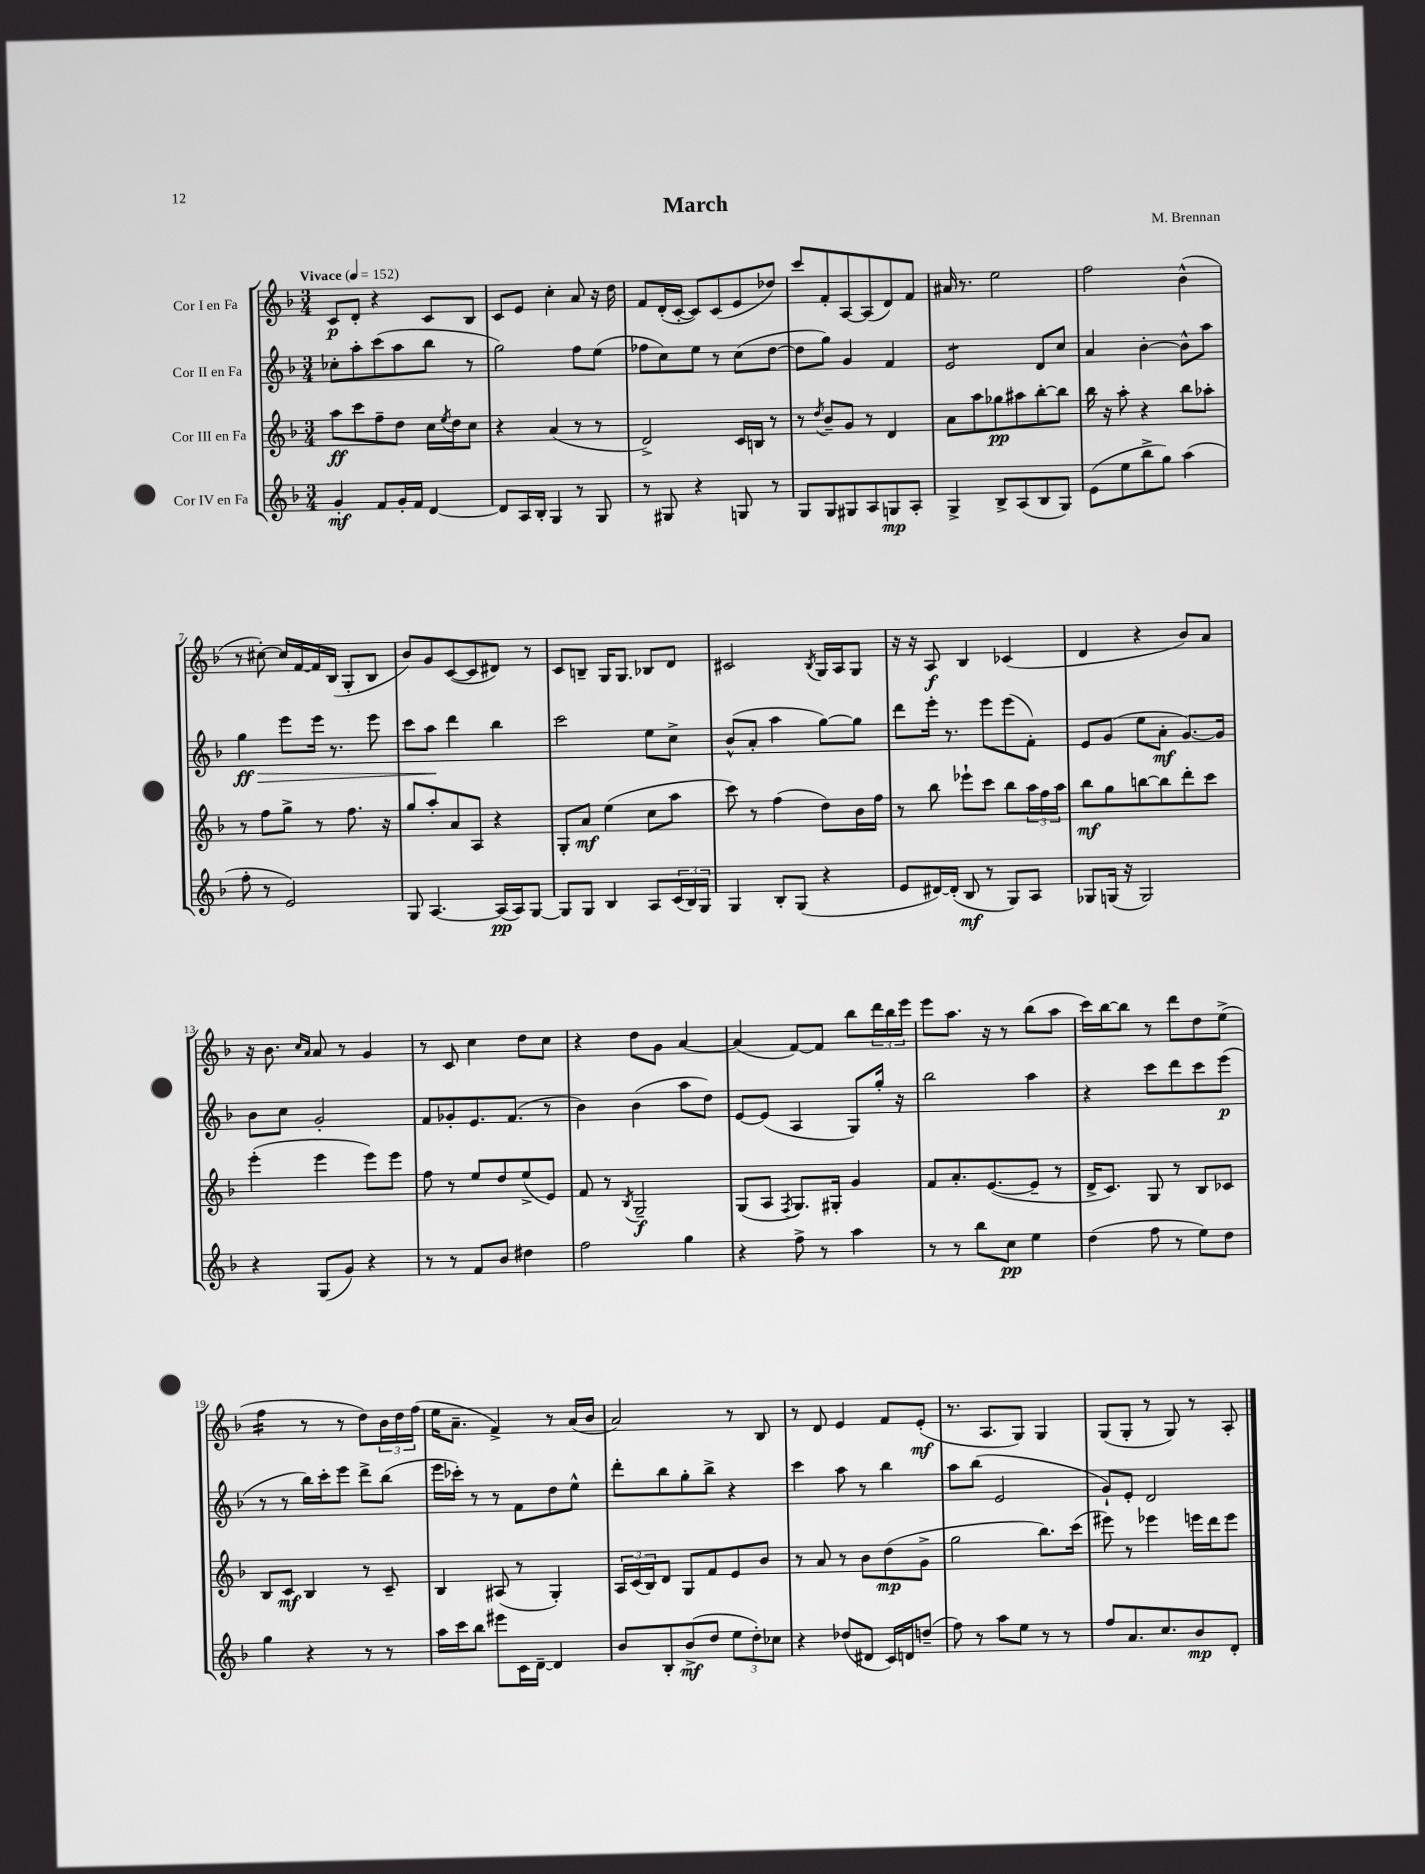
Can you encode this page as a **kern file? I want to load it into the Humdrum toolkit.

**kern	**dynam	**kern	**dynam	**kern	**dynam	**kern	**dynam
*part4	*part4	*part3	*part3	*part2	*part2	*part1	*part1
*staff4	*staff4	*staff3	*staff3	*staff2	*staff2	*staff1	*staff1
*I"Cor IV en Fa	*	*I"Cor III en Fa	*	*I"Cor II en Fa	*	*I"Cor I en Fa	*
*clefG2	*	*clefG2	*	*clefG2	*	*clefG2	*
*k[b-]	*	*k[b-]	*	*k[b-]	*	*k[b-]	*
*M3/4	*	*M3/4	*	*M3/4	*	*M3/4	*
*MM152	*	*MM152	*	*MM152	*	*MM152	*
=1	=1	=1	=1	=1	=1	=1	=1
!	!	!	!	!	!	!LO:TX:a:B:t=Vivace	!
4g'/	mf	8aa\L	ff	8cc-X'\L	.	8c/L	p
.	.	8ccc\	.	8aa'\	.	8d'/J	.
8f/L	.	8ff~\	.	(8ccc\	.	4r	.
16g'/L	.	8dd\J	.	8aa\	.	.	.
16f/JJ	.	.	.	.	.	.	.
[4d/	.	16cc\LL	.	8bb-\J	.	8c/L	.
.	.	8qee/	.	.	.	.	.
.	.	16dd\J	.	.	.	.	.
.	.	8cc\J	.	8r	.	8B-/J	.
=2	=2	=2	=2	=2	=2	=2	=2
8d/L]	.	4r	.	2gg\)	.	8c/L	.
16A/L	.	.	.	.	.	8e/J	.
16B-'/JJ	.	.	.	.	.	.	.
4G/	.	(4a/	.	.	.	4cc'\	.
8r	.	8r	.	8ff\L	.	8a/	.
8G/	.	8r	.	(8ee\J	.	16r	.
.	.	.	.	.	.	16dd\	.
=3	=3	=3	=3	=3	=3	=3	=3
8r	.	2d^/)	.	8ff-X\L	.	8f/L	.
8G#X/	.	.	.	8cc\)	.	(16d'/L	.
.	.	.	.	.	.	[16c'/JJ	.
4r	.	.	.	8ee\J	.	8c/L])	.
.	.	.	.	8r	.	(8c/	.
8Gn/	.	16c/LL	.	(8cc\L	.	8e/	.
.	.	16Bn/JJ	.	.	.	.	.
8r	.	8r	.	[8dd\J	.	8dd-X/J)	.
=4	=4	=4	=4	=4	=4	=4	=4
8G/L	.	8r	.	8dd\L]	.	8ccc/L	.
.	.	8qdd/	.	.	.	.	.
8G/	.	8b-~/L	.	8gg\J)	.	8f'/	.
8G#X/	.	8g/J	.	4g/	.	[8A/	.
8A/	.	8r	.	.	.	(8A/]	.
8Gn/	mp	4d/	.	4f/	.	8d/)	.
8A'/J	.	.	.	.	.	8f/J	.
=5	=5	=5	=5	=5	=5	=5	=5
*	*	*	*	*tremolo	*	*	*
4G^/	.	8a\L	.	8e/L	.	16a#X/	.
.	.	.	.	.	.	8.r	.
.	.	8aa\	.	8e/	.	.	.
8B-^/L	.	8gg-X\	pp	8e/	.	2ee\	.
(8A/	.	8aa#X\	.	8e/J	.	.	.
*	*	*	*	*Xtremolo	*	*	*
8B-/	.	[8bb-'\	.	8d/L	.	.	.
8G/J)	.	8bb-\J]	.	8cc/J	.	.	.
=6	=6	=6	=6	=6	=6	=6	=6
(8e\L	.	16bb-\	.	4a/	.	2ff\	.
.	.	16r	.	.	.	.	.
8ee\	.	8aa'\	.	.	.	.	.
8bb-^\	.	4r	.	[4b-'\	.	.	.
8gg\J)	.	.	.	.	.	.	.
(4aa\	.	8bb-\L	.	8b-^^\L]	.	(4b-^^\	.
.	.	8aa-X'\J	.	8aa\J	.	.	.
!!LO:LB:g=z
=7	=7	=7	=7	=7	=7	=7	=7
!	!	!	!	!	!LO:HP:b	!	!
8ff'\	.	8r	.	4gg\	> ff	8r	.
8r	.	8ff\L	.	.	.	[8cc#X'\)	.
2e/)	.	8gg^\J	.	8eee\L	.	16cc#/LL]	.
.	.	.	.	.	.	[16f/	.
.	.	8r	.	16eee\Jk	.	16f/]	.
.	.	.	.	8.r	.	(16B-/JJ	.
.	.	8.ff\	.	.	.	8G'/L	.
.	.	.	.	8eee\	.	8B-/J	.
.	.	16r	.	.	.	.	.
=8	=8	=8	=8	=8	=8	=8	=8
8G/	.	8gg/L	.	8ccc\L	.	8b-/L)	.
[4.A/	.	8aa'/	.	8aa\J	.	8g/	.
.	.	8a/	.	4ddd\	]	([8c/	.
.	.	8A/J	.	.	.	8c/]	.
(16A/LL]	pp	4r	.	4bb-\	.	8d#X/J)	.
16A/J)	.	.	.	.	.	.	.
[8G/J	.	.	.	.	.	8r	.
=9	=9	=9	=9	=9	=9	=9	=9
8G/L]	.	8G'/L	.	2ccc\	.	8c/L	.
8G/J	.	8a/J	mf	.	.	8Bn~/J	.
4B-/	.	(4ee\	.	.	.	16G/KL	.
.	.	.	.	.	.	8.G/J	.
8A/L	.	8cc\L	.	8ee\L	.	8B-X/L	.
(24c/L	.	8aa\J	.	8cc^\J	.	8d/J	.
24B-/)	.	.	.	.	.	.	.
24G/JJ	.	.	.	.	.	.	.
=10	=10	=10	=10	=10	=10	=10	=10
4G/	.	8ccc\)	.	(8b-^^/L	.	2c#X/	.
.	.	8r	.	8a'/J	.	.	.
8B-'/L	.	(4ff\	.	4aa\	.	.	.
(8G/J	.	.	.	.	.	.	.
.	.	.	.	.	.	8qB-/	.
4r	.	8dd\L)	.	[8gg\L)	.	16G/LL	.
.	.	.	.	.	.	16A/J	.
.	.	16b-\L	.	8gg\J]	.	8G/J	.
.	.	16ff\JJ	.	.	.	.	.
=11	=11	=11	=11	=11	=11	=11	=11
8e/L	.	8r	.	8ddd\L	.	16r	.
.	.	.	.	.	.	16r	.
[16d#X/L)	.	8bb-\	.	16eee'\Jk	.	8A/	f
(16d#'/JJ]	.	.	.	8.r	.	.	.
8B-/	mf	8eee-X`\L	.	.	.	4B-/	.
8r	.	8ccc\J	.	8eee\L	.	.	.
8G/L)	.	8bb-\L	.	(8eee\	.	(4c-X/	.
8A/J	.	24aa\L	.	8f'\J)	.	.	.
.	.	24ff\	.	.	.	.	.
.	.	24aa\JJ	.	.	.	.	.
=12	=12	=12	=12	=12	=12	=12	=12
8G-X/L	.	8bb-\L	mf	8e/L	.	4d/	.
(16Gn/Jk	.	8gg\	.	(8g/J	.	.	.
16r	.	.	.	.	.	.	.
2G/)	.	[8bbn\	.	8ee\L	.	4r	.
.	.	8bb\]	.	8a'\J	mf	.	.
.	.	8ddd'\	.	[8.g/L)	.	8b-/L)	.
.	.	8ccc\J	.	.	.	8a/J	.
.	.	.	.	16g/Jk]	.	.	.
!!LO:LB:g=z
=13	=13	=13	=13	=13	=13	=13	=13
4r	.	(4eee'\	.	8b-\L	.	16r	.
.	.	.	.	.	.	8.b-\	.
.	.	.	.	8cc\J	.	.	.
.	.	.	.	.	.	16qqcc/LL	.
.	.	.	.	.	.	16qqa/JJ	.
(8G/L	.	4eee\	.	2g'/	.	8a/	.
8g/J)	.	.	.	.	.	8r	.
4r	.	8eee\L)	.	.	.	4g/	.
.	.	8eee\J	.	.	.	.	.
=14	=14	=14	=14	=14	=14	=14	=14
8r	.	8ff\	.	8f/L	.	8r	.
8r	.	8r	.	8g-X'/	.	8c/	.
8f/L	.	8ee/L	.	8.e/	.	4cc\	.
8b-/J	.	8dd/	.	.	.	.	.
.	.	.	.	(8.f/J	.	.	.
4dd#X\	.	(8ee^/	.	.	.	8dd\L	.
.	.	8e/J)	.	8r	.	8cc\J	.
=15	=15	=15	=15	=15	=15	=15	=15
2ff\	.	8f/	.	4b-\)	.	4r	.
.	.	8r	.	.	.	.	.
.	.	8qB-/	.	.	.	.	.
.	.	2G~/	f	(4b-\	.	8dd\L	.
.	.	.	.	.	.	8g\J	.
4gg\	.	.	.	8aa\L	.	[4a/	.
.	.	.	.	8dd\J)	.	.	.
=16	=16	=16	=16	=16	=16	=16	=16
4r	.	(8G/L	.	[8e/L	.	(4a/]	.
.	.	8A/J	.	(8e/J]	.	.	.
.	.	8qF/	.	.	.	.	.
8ff^\	.	8.G/L)	.	4A/	.	[8f/L)	.
8r	.	.	.	.	.	8f/J]	.
.	.	16G#X'/Jk	.	.	.	.	.
4aa\	.	4g/	.	8G/L)	.	8bb-\L	.
.	.	.	.	16gg'/Jk	.	24ddd\L	.
.	.	.	.	.	.	24bb-\	.
.	.	.	.	16r	.	.	.
.	.	.	.	.	.	24eee\JJ	.
=17	=17	=17	=17	=17	=17	=17	=17
8r	.	8f/L	.	2bb-\	.	8eee\L	.
8r	.	8.a'/	.	.	.	8.aa\J	.
8bb-\L	.	.	.	.	.	.	.
.	.	([8.e/	.	.	.	16r	.
8cc\J	pp	.	.	.	.	8r	.
4ee\	.	8e~/J]	.	4aa\	.	(8bb-\L	.
.	.	8r	.	.	.	8aa\J	.
=18	=18	=18	=18	=18	=18	=18	=18
(4dd\	.	16d^/KL	.	4r	.	16ccc\LL)	.
.	.	8.c/J)	.	.	.	[16bb-\J	.
.	.	.	.	.	.	8bb-\J]	.
8ff\	.	8G/	.	8ccc\L	.	8r	.
8r	.	8r	.	8ddd\	.	8ddd\L	.
8ee\L)	.	8B-/L	.	8ccc\	.	8dd\	.
8dd\J	.	8c-X/J	.	(8eee\J	p	(8ee^\J	.
!!LO:LB:g=z
=19	=19	=19	=19	=19	=19	=19	=19
*	*	*	*	*	*	*tremolo	*
4gg\	.	8B-/L	.	8r	.	16ff\LL	.
.	.	.	.	.	.	16ff\	.
.	.	8c/J	mf	8r	.	16ff\	.
.	.	.	.	.	.	16ff\JJ	.
*	*	*	*	*	*	*Xtremolo	*
4r	.	4B-/	.	16bb-\LL)	.	8r	.
.	.	.	.	16ccc'\J	.	.	.
.	.	.	.	8eee\J	.	8r	.
8r	.	8r	.	8ddd^\L	.	8dd\L)	.
8r	.	8c~/	.	(8bb-\J	.	24b-\L	.
.	.	.	.	.	.	24dd\	.
.	.	.	.	.	.	(24ff\JJ	.
=20	=20	=20	=20	=20	=20	=20	=20
16aa\LL	.	4B-/	.	16eee\LL	.	16ee\KL	.
16ccc\J	.	.	.	16ccc-X'\JJ)	.	8.a~\J	.
8bb-\J	.	.	.	8r	.	.	.
8eee#X\L	.	(8A#X/	.	8r	.	4f^/)	.
16c\L	.	8r	.	8f\L	.	.	.
[16d~\JJ	.	.	.	.	.	.	.
4d/]	.	4G'/)	.	8dd\	.	8r	.
.	.	.	.	8ee^^\J	.	(16a/LL	.
.	.	.	.	.	.	16b-/JJ	.
=21	=21	=21	=21	=21	=21	=21	=21
8b-/L	.	24A/LL	.	8ddd'\L	.	2a/)	.
.	.	(24c/	.	.	.	.	.
.	.	24B-/J)	.	.	.	.	.
8B-'/	.	8d/J	.	8bb-\	.	.	.
(8b-^/	mf	8G/L	.	8gg'\	.	.	.
8dd/J	.	8f/	.	8bb-^\J	.	.	.
12ee\L	.	8e/	.	4r	.	8r	.
12dd'\)	.	.	.	.	.	.	.
.	.	8b-/J	.	.	.	8B-/	.
12cc-X\J	.	.	.	.	.	.	.
=22	=22	=22	=22	=22	=22	=22	=22
4r	.	8r	.	4ccc\	.	8r	.
.	.	8a/	.	.	.	8d/	.
(8dd-X/L	.	8r	.	8aa\	.	4e/	.
8d#X/J	.	8b-\L	.	8r	.	.	.
16c/LL)	.	(8dd\	mp	4bb-\	.	8f/L	.
16dn/J	.	.	.	.	.	.	.
(8ddn~/J	.	8g^\J	.	.	.	(8e'/J	mf
=23	=23	=23	=23	=23	=23	=23	=23
8ff\)	.	2gg\	.	8aa\L	.	8.r	.
8r	.	.	.	(8bb-\J	.	.	.
.	.	.	.	.	.	8.A/L	.
8aa\L	.	.	.	2e/	.	.	.
8ee\J	.	.	.	.	.	8G/J)	.
8r	.	8.bb-\L)	.	.	.	4G/	.
8r	.	.	.	.	.	.	.
.	.	(16ccc\Jk	.	.	.	.	.
=24	=24	=24	=24	=24	=24	=24	=24
8ff/L	.	8eee#X\)	.	8g`/L)	.	(8G/L	.
8.a/	.	8r	.	8e'/J	.	8G'/J	.
.	.	4eee-X\	.	2d/	.	8r	.
8.cc/	.	.	.	.	.	.	.
.	.	.	.	.	.	8G/)	.
8b-/	mp	16eeen\LL	.	.	.	8r	.
.	.	16ddd\J	.	.	.	.	.
8d'/J	.	8eee\J	.	.	.	8A'/	.
==	==	==	==	==	==	==	==
*-	*-	*-	*-	*-	*-	*-	*-
